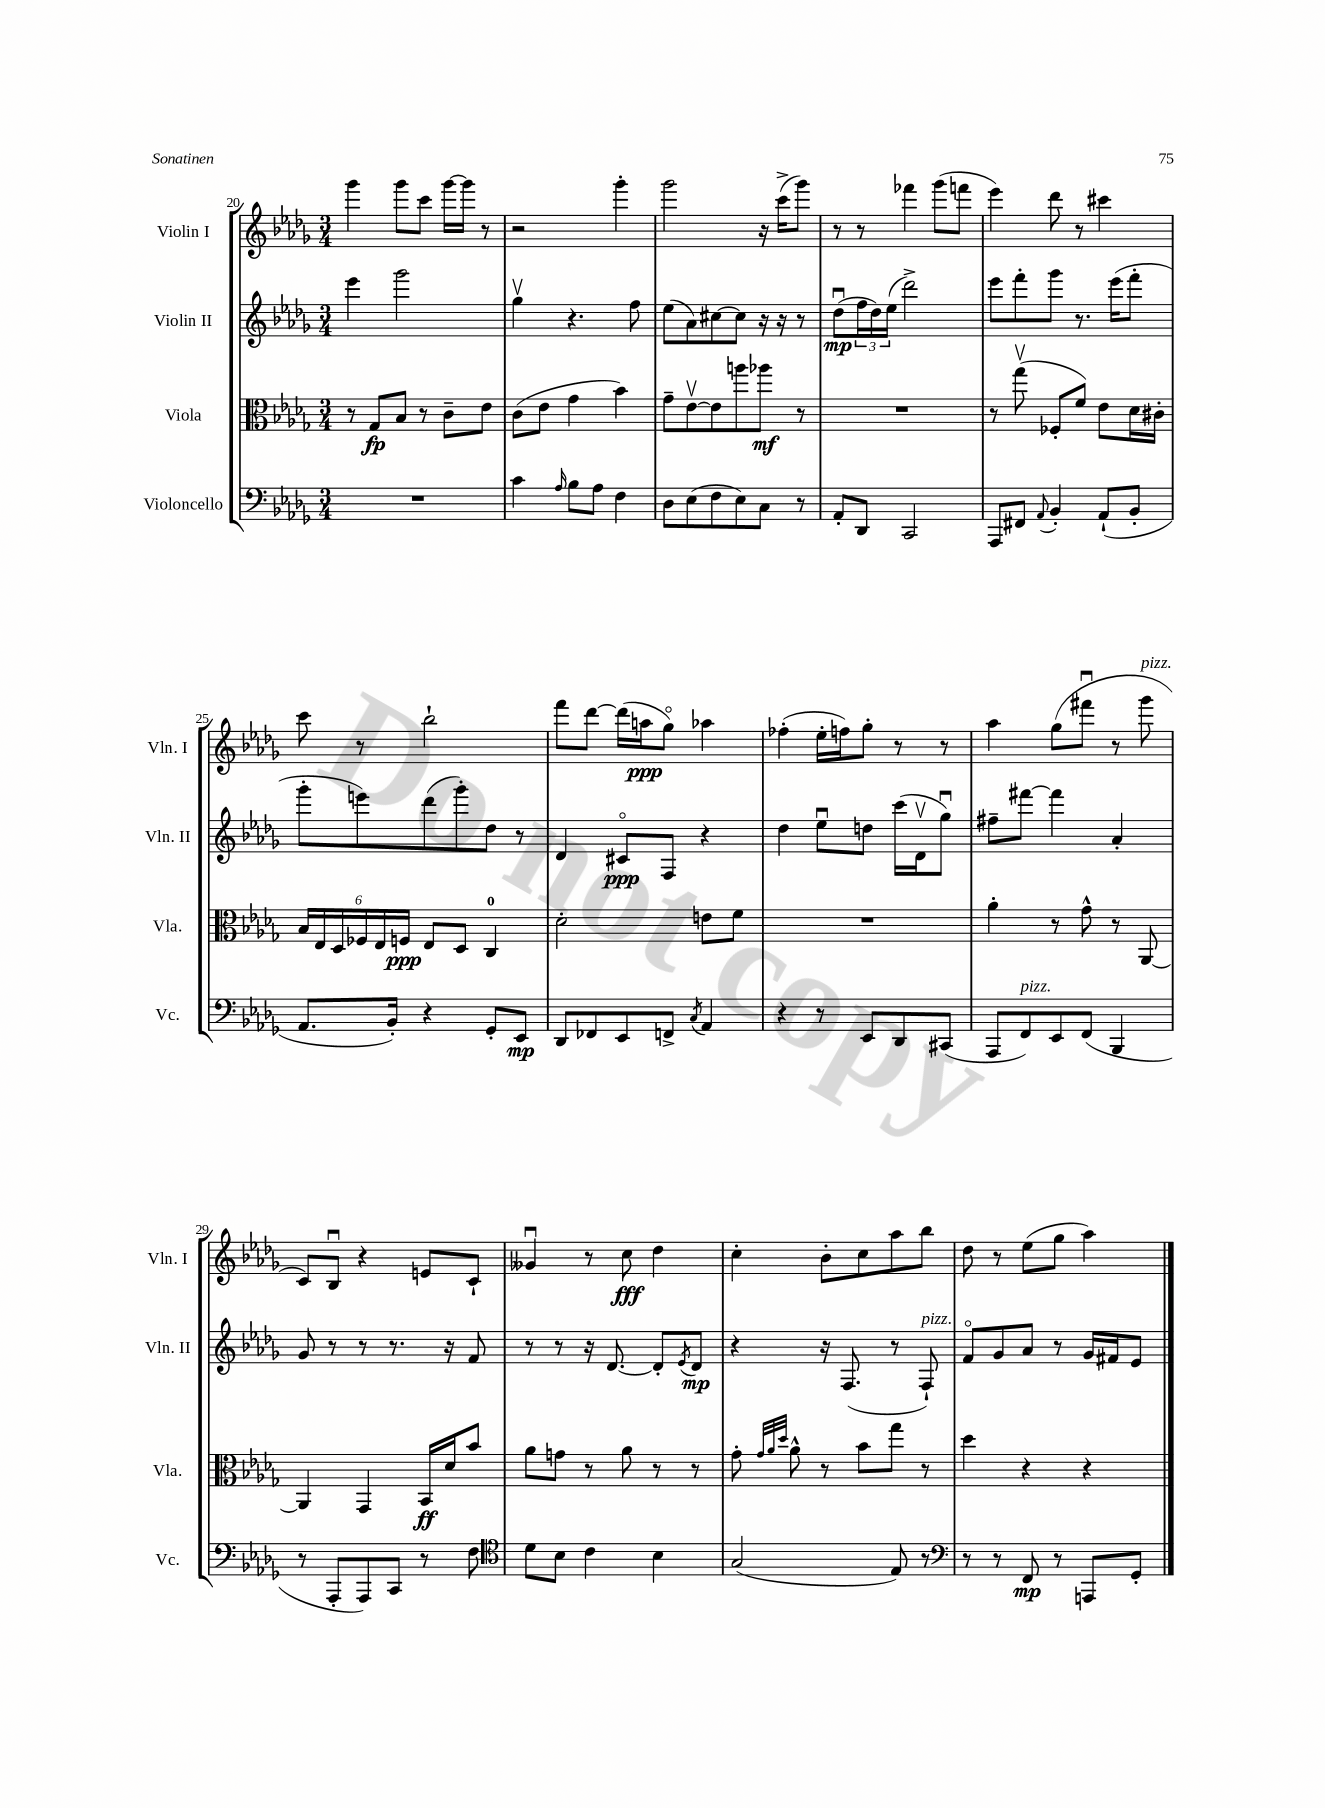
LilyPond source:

<<
\new StaffGroup <<
\new Staff = "s0" \with { instrumentName = "Violin I" shortInstrumentName = "Vln. I" } {
    \clef treble \key des \major \numericTimeSignature \time 3/4
    ges'''4 ges'''8 c'''8 ges'''16~ ges'''16 r8 |
    r2 ges'''4-. |
    ges'''2 r16 c'''16->( ges'''8) |
    r8 r8 fes'''4 ges'''8( f'''8 |
    ees'''4) des'''8 r8 cis'''4 |
    c'''8 r8 bes''2-! |
    f'''8 des'''8~ des'''16( a''16\ppp ges''8\flageolet) aes''4 |
    fes''4-.( ees''16-. f''16) ges''8-. r8 r8 |
    aes''4 ges''8( fis'''8\downbow r8 ges'''8^\markup { \italic "pizz." } |
    c'8) bes8\downbow r4 e'8 c'8-! |
    geses'4\downbow r8 c''8\fff des''4 |
    c''4-. bes'8-. c''8 aes''8 bes''8 |
    des''8 r8 ees''8( ges''8 aes''4) \bar "|." |
}
\new Staff = "s1" \with { instrumentName = "Violin II" shortInstrumentName = "Vln. II" } {
    \clef treble \key des \major \numericTimeSignature \time 3/4
    ees'''4 ges'''2 |
    ges''4\upbow r4. f''8 |
    ees''8( aes'8) cis''8~ cis''8 r16 r16 r8 |
    des''8\downbow\mp( \tuplet 3/2 { f''16 des''16) ees''16( } des'''2->) |
    ees'''8 f'''8-. ges'''8 r8. ees'''16( f'''8-. |
    ges'''8-. e'''8) des'''8( ges'''8-.) des''8 r8 |
    des'4 cis'8\flageolet\ppp f8 r4 |
    des''4 ees''8\downbow d''8 c'''16( des'16\upbow ges''8\downbow) |
    fis''8-- fis'''8~ fis'''4 aes'4-. |
    ges'8 r8 r8 r8. r16 f'8 |
    r8 r8 r16 des'8.~ des'8-. \acciaccatura { ees'8 } des'8\mp |
    r4 r16 f8.( r8 f8-!^\markup { \italic "pizz." }) |
    f'8\flageolet ges'8 aes'8 r8 ges'16 fis'16 ees'8 \bar "|." |
}
\new Staff = "s2" \with { instrumentName = "Viola" shortInstrumentName = "Vla." } {
    \clef alto \key des \major \numericTimeSignature \time 3/4
    r8 ges8\fp bes8 r8 c'8-- ees'8 |
    c'8( ees'8 ges'4 bes'4) |
    ges'8-- ees'8~\upbow ees'8 a''8 aes''8\mf r8 |
    R2. |
    r8 ges''8\upbow( fes8-. f'8) ees'8 des'16 cis'16-. |
    \tuplet 6/4 { bes16 ees16 des16 fes16 ees16 f16\ppp } ees8 des8 c4-0 |
    des'2-. e'8 f'8 |
    R2. |
    aes'4-. r8 ges'8-^ r8 aes,8~ |
    aes,4 ges,4 bes,16\ff des'16 bes'8 |
    aes'8 g'8 r8 aes'8 r8 r8 |
    ges'8-. \grace { ges'32 aes'32 des''32 } aes'8-^ r8 bes'8 ges''8 r8 |
    des''4 r4 r4 \bar "|." |
}
\new Staff = "s3" \with { instrumentName = "Violoncello" shortInstrumentName = "Vc." } {
    \clef bass \key des \major \numericTimeSignature \time 3/4
    R2. |
    c'4 \grace { aes16 } bes8 aes8 f4 |
    des8 ees8( f8 ees8) c8 r8 |
    aes,8-. des,8 c,2 |
    aes,,8 fis,8 \appoggiatura { aes,8 } bes,4-. aes,8-!( bes,8-. |
    aes,8. bes,16-.) r4 ges,8-. ees,8\mp |
    des,8 fes,8 ees,8 f,8-> \acciaccatura { c8 } aes,4 |
    r4 r8 ees,8 des,8 cis,8( |
    aes,,8 f,8^\markup { \italic "pizz." }) ees,8 f,8( bes,,4 |
    r8 aes,,8-. aes,,8) c,8 r8 f8 |
    \clef tenor des'8 bes8 c'4 bes4 |
    ges2( ees8) r8 |
    \clef bass r8 r8 f,8\mp r8 a,,8 ges,8-. \bar "|." |
}
>>
>>
\layout { \context { \Score currentBarNumber = #20 } }
